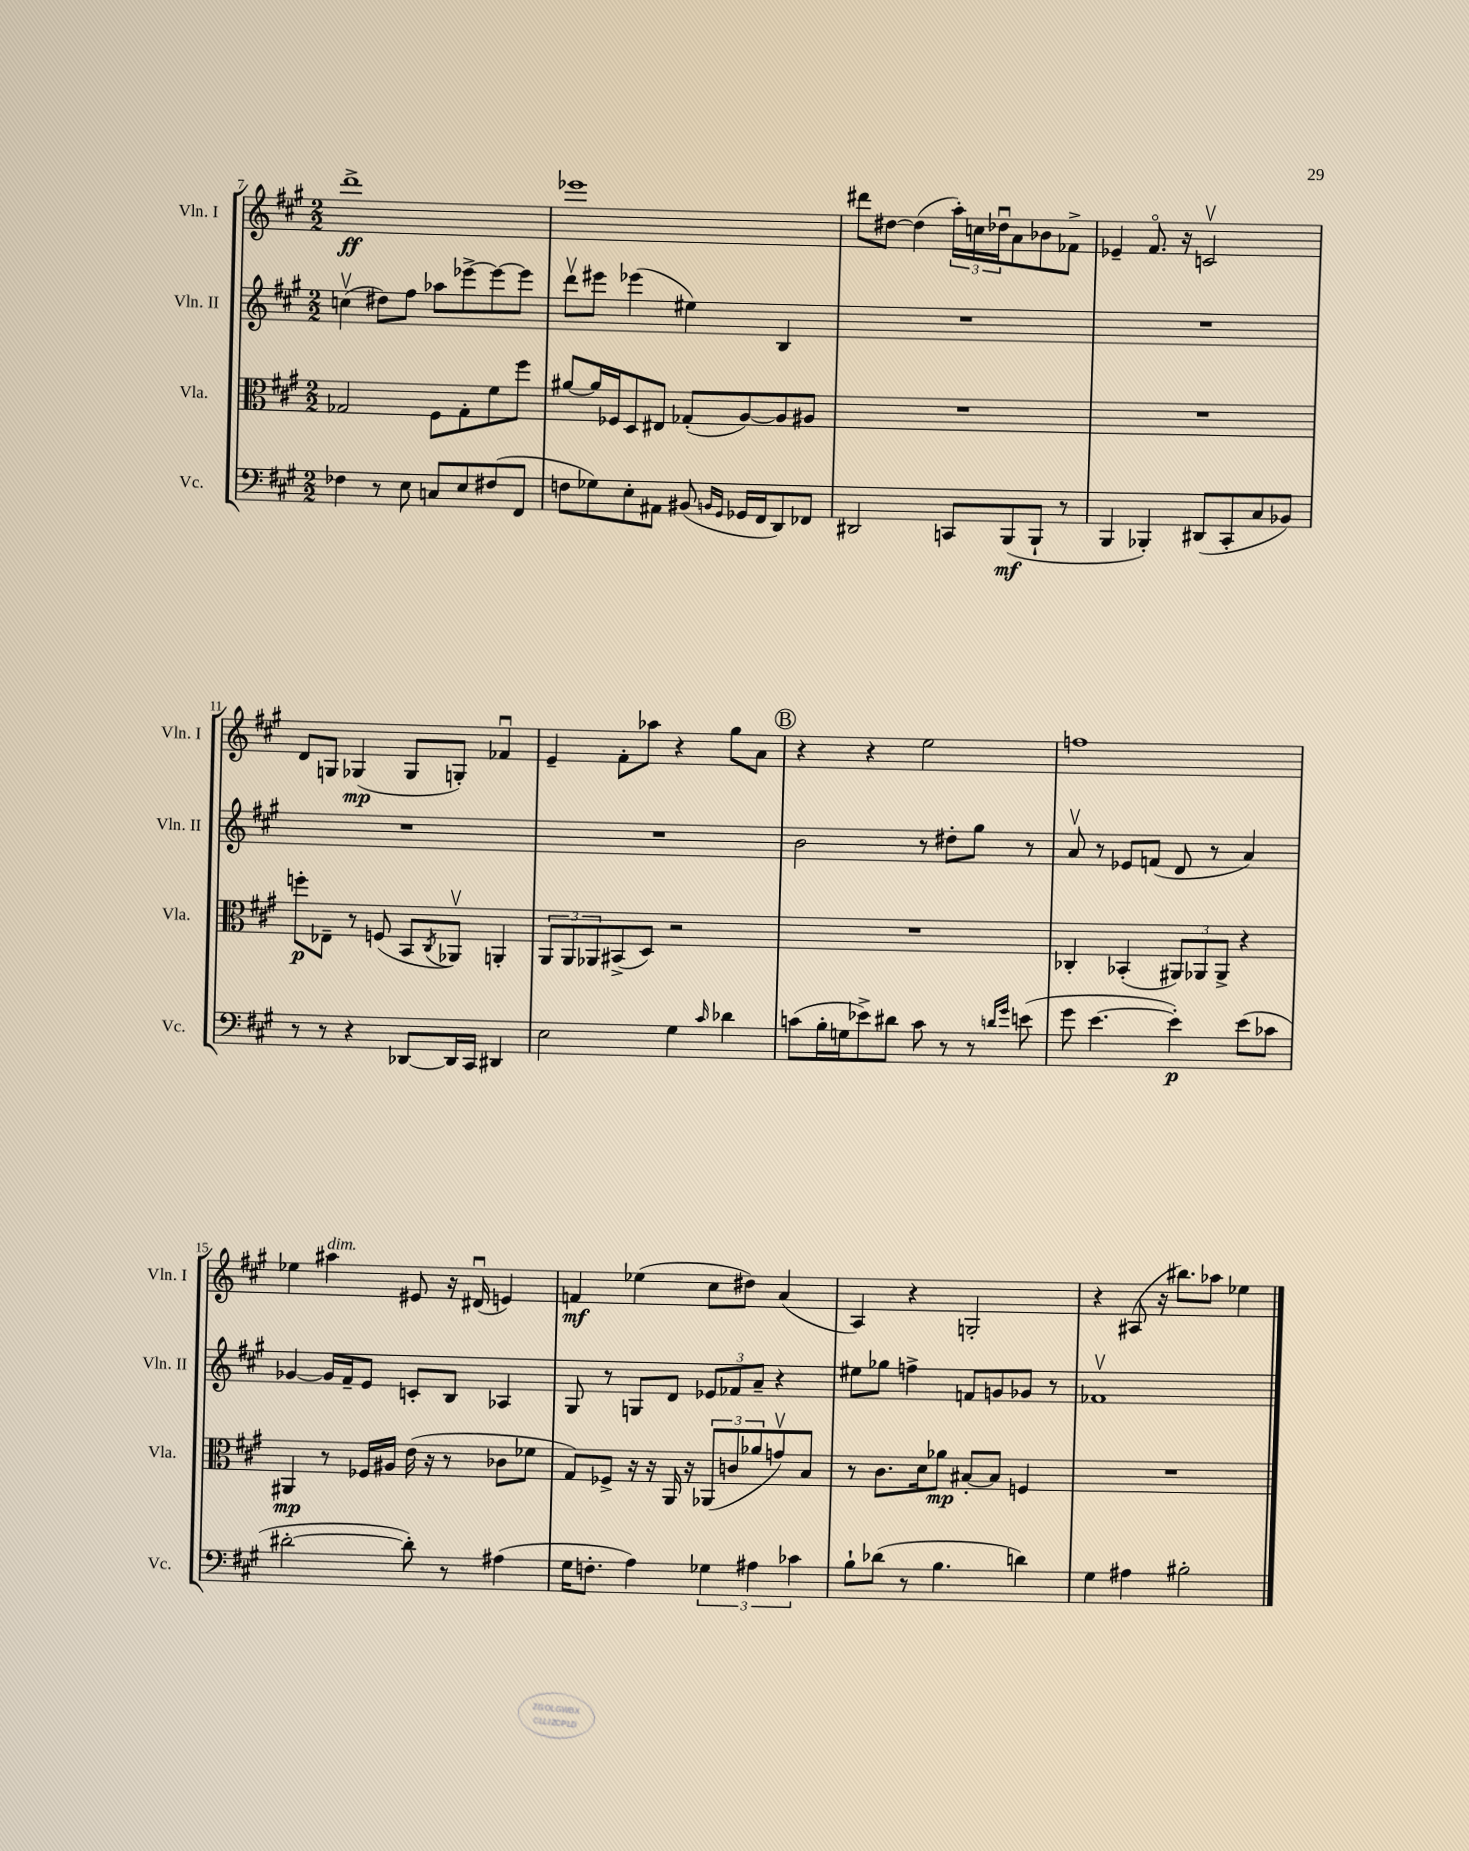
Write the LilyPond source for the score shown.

<<
\new StaffGroup <<
\new Staff = "s0" \with { instrumentName = "Vln. I" shortInstrumentName = "Vln. I" } {
    \clef treble \key a \major \numericTimeSignature \time 2/2
    d'''1->\ff |
    ees'''1 |
    dis'''8 dis''8~ dis''4( \tuplet 3/2 { a''16-.) c''16 des''16\downbow } a'8 bes'8 fes'8-> |
    ees'4-- fis'8.\flageolet r16 c'2\upbow |
    d'8 g8 ges4\mp( ges8 g8-.) fes'4\downbow |
    e'4-- fis'8-. aes''8 r4 gis''8 a'8 |
    \mark \markup { \circle "B" } r4 r4 e''2 |
    f''1 |
    ees''4 ais''4^\markup { \italic "dim." } eis'8 r16 dis'16\downbow( e'4) |
    f'4\mf ees''4( cis''8 dis''8) a'4( |
    a4) r4 g2-. |
    r4 ais8( r16 bis''8.) aes''8 ees''4 \bar "|." |
}
\new Staff = "s1" \with { instrumentName = "Vln. II" shortInstrumentName = "Vln. II" } {
    \clef treble \key a \major \numericTimeSignature \time 2/2
    c''4\upbow( dis''8) fis''8 aes''8 ees'''8~-> ees'''8~ ees'''8 |
    d'''8\upbow eis'''8 ees'''4( eis''4) b4 |
    R1 |
    R1 |
    R1 |
    R1 |
    \mark \markup { \circle "B" } b'2 r8 dis''8-. gis''8 r8 |
    a'8\upbow r8 ees'8 f'8( d'8 r8 a'4) |
    ges'4~ ges'16 fis'16-- e'8 c'8-. b8 aes4 |
    gis8 r8 g8 d'8 \tuplet 3/2 { ees'8 fes'8 a'8-- } r4 |
    eis''8 ges''8 f''4-> f'8 g'8 ges'8 r8 |
    fes'1\upbow \bar "|." |
}
\new Staff = "s2" \with { instrumentName = "Vla." shortInstrumentName = "Vla." } {
    \clef alto \key a \major \numericTimeSignature \time 2/2
    ges2 fis8 ges8-. fis'8 fis''8 |
    ais'8~ ais'16 fes16 d8 eis8 ges8-.( a8~) a8 ais8 |
    R1 |
    R1 |
    f''8-.\p ees8-- r8 f8( b,8 \acciaccatura { cis8 } aes,8\upbow) a,4-. |
    \tuplet 3/2 { a,8 a,8 aes,8 } bis,8->( d8) r2 |
    \mark \markup { \circle "B" } R1 |
    ces4-. bes,4-.( \tuplet 3/2 { ais,8) aes,8 aes,8-> } r4 |
    ais,4\mp r8 fes16 ais16 e'16( r16 r8 ces'8 fes'8 |
    gis8) fes8-> r16 r16 a,16 r16 \tuplet 3/2 { aes,8( c'8 aes'8 } g'8\upbow) b8 |
    r8 cis'8. d'16 aes'8\mp bis8~-. bis8 f4 |
    R1 \bar "|." |
}
\new Staff = "s3" \with { instrumentName = "Vc." shortInstrumentName = "Vc." } {
    \clef bass \key a \major \numericTimeSignature \time 2/2
    fes4 r8 e8 c8 e8 fis8( fis,8 |
    f8 ges8) e8-. ais,8 bis,8( \grace { b,16 gis,16 } ges,16 fis,16 d,8) fes,8 |
    dis,2 c,8 b,,8\mf( b,,8-! r8 |
    b,,4 bes,,4-.) dis,8( cis,8-. cis8 bes,8) |
    r8 r8 r4 des,8~ des,16 cis,16 dis,4 |
    e2 gis4 \grace { cis'16 } des'4 |
    \mark \markup { \circle "B" } c'8( b16-. g16 ees'8->) dis'8 c'8 r8 r8 \grace { d'16 gis'16 } e'8( |
    gis'8 e'4.~ e'4-.\p) e'8( ces'8 |
    dis'2~-. dis'8-.) r8 ais4( |
    gis16 f8.-. a4) \tuplet 3/2 { ges4 ais4 ces'4 } |
    b8-! des'8( r8 b4. d'4) |
    gis4 ais4 bis2-. \bar "|." |
}
>>
>>
\layout { \context { \Score currentBarNumber = #7 } }
